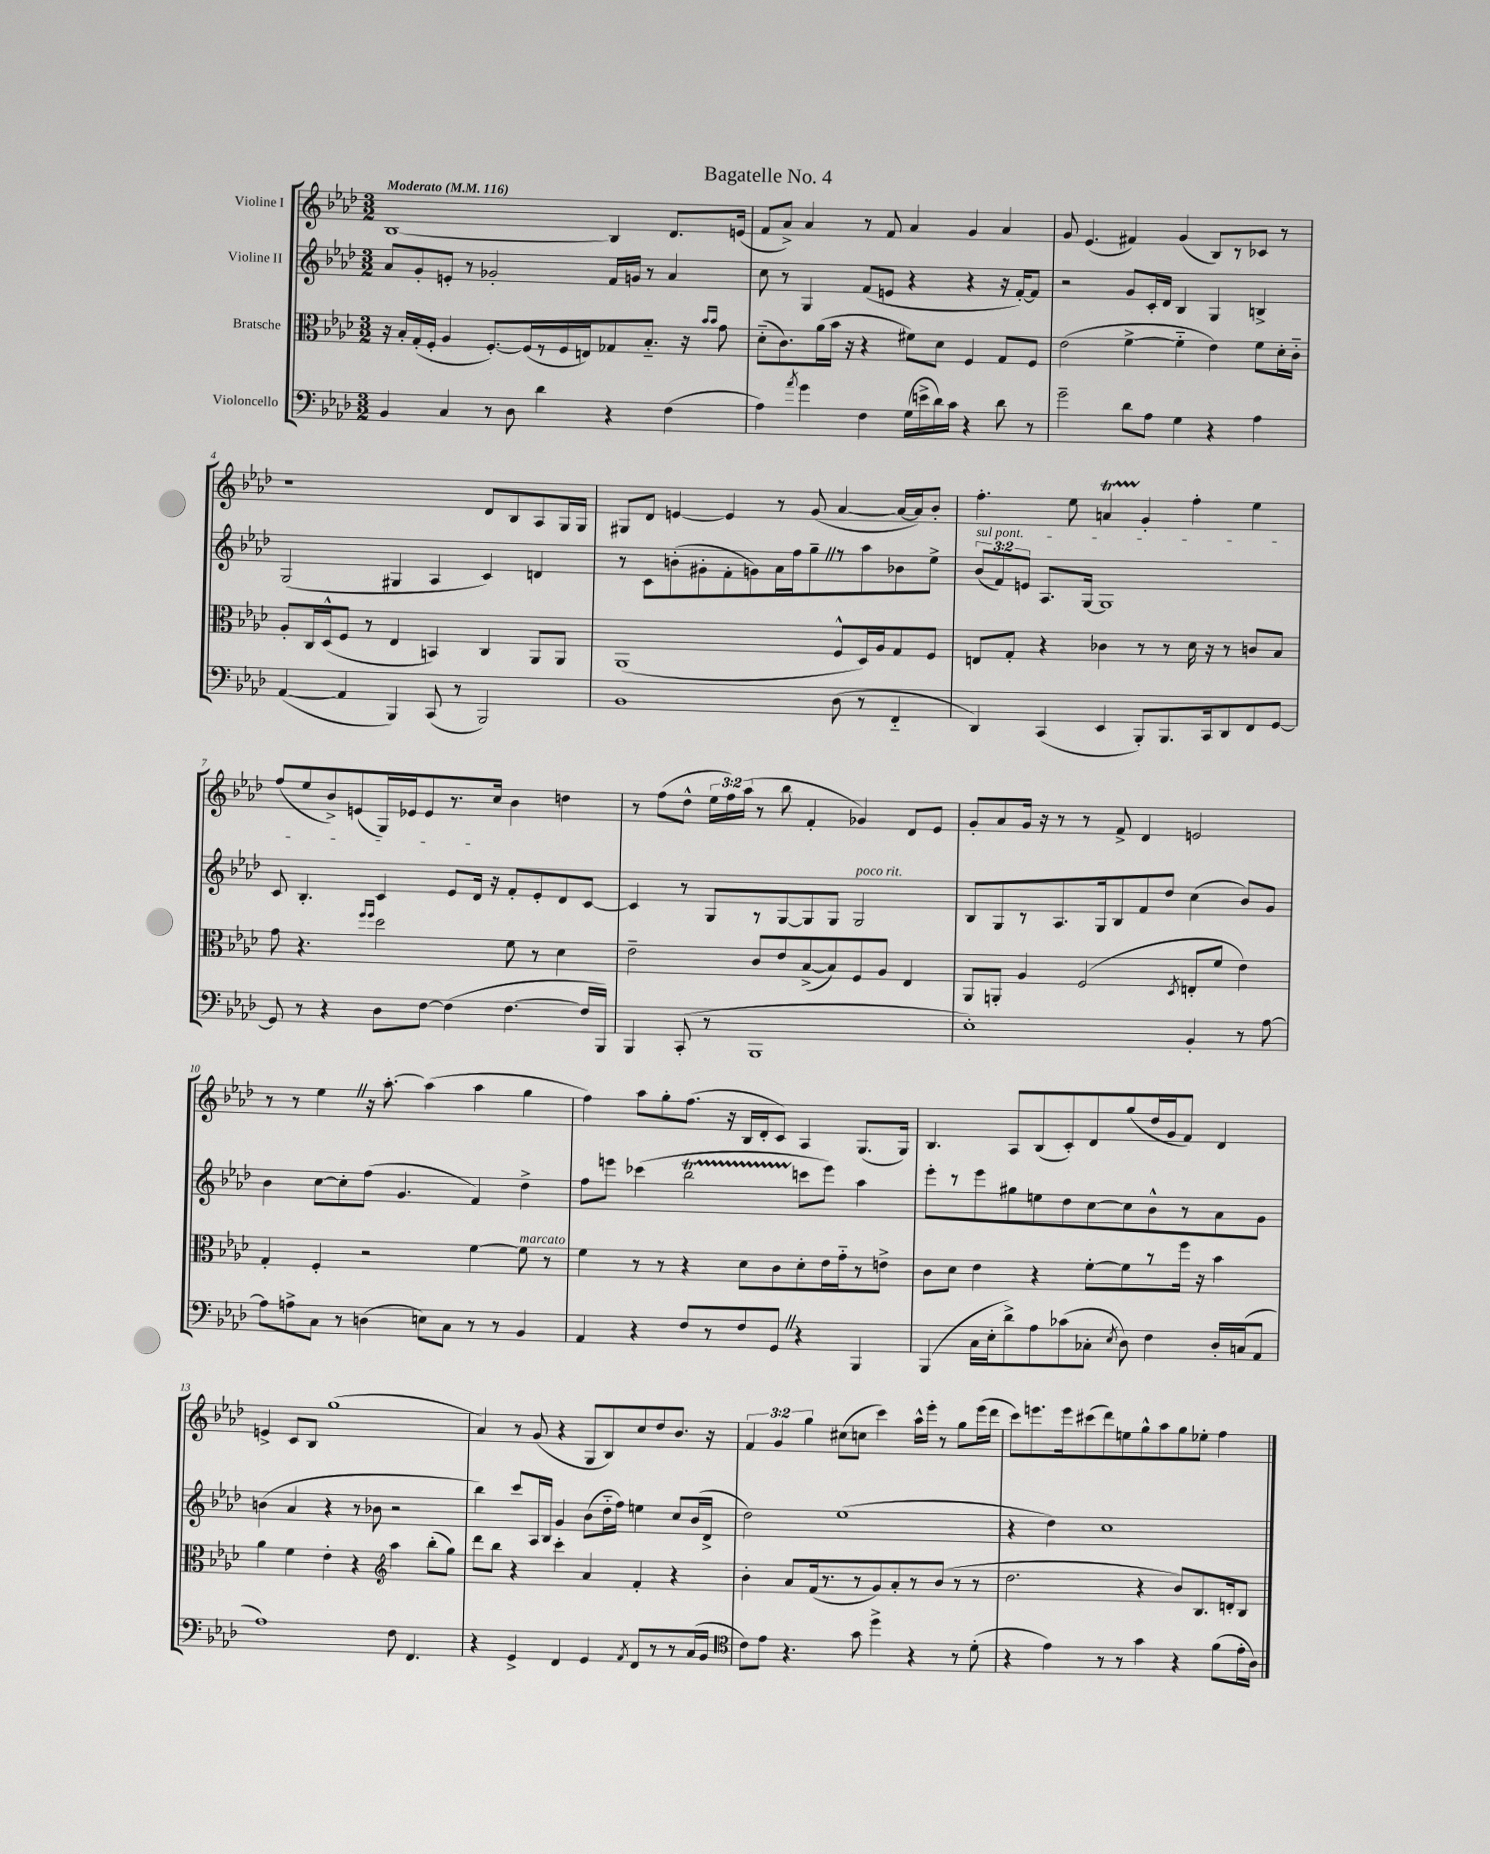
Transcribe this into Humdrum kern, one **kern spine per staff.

**kern	**kern	**kern	**kern
*part4	*part3	*part2	*part1
*staff4	*staff3	*staff2	*staff1
*I"Violoncello	*I"Bratsche	*I"Violine II	*I"Violine I
*clefF4	*clefC3	*clefG2	*clefG2
*k[b-e-a-d-]	*k[b-e-a-d-]	*k[b-e-a-d-]	*k[b-e-a-d-]
*M3/2	*M3/2	*M3/2	*M3/2
*MM116	*MM116	*MM116	*MM116
=1	=1	=1	=1
!	!	!	!LO:TX:a:B:t=Moderato
4BB-/	16r	8a-/L	[1B-
.	16B-'/LL	.	.
.	(16G'/	8g'/	.
.	16F'/JJ	.	.
4C/	4A-/	8en'/J	.
.	.	8r	.
8r	[8.F'/L)	2g-X'/	.
8D-\	.	.	.
.	(16F/L]	.	.
4d-\	8r	.	.
.	16F/	.	.
.	16En/J)	.	.
4r	8G-X/	16f/LL	4B-/]
.	.	16gn/JJ	.
.	8.B-/J	8r	.
(4F\	.	4a-/	8.d-/L
.	16r	.	.
.	16qqb-/LL	.	.
.	16qqb-/JJ	.	.
.	8g\	.	.
.	.	.	(16en/Jk
=2	=2	=2	=2
4A-\)	(8d-\L	8cc\	8f/L
.	8.c\)	8r	8a-^/J)
8qa-/	.	.	.
4g\	.	4G/	4a-/
.	(16a-\L	.	.
.	16b-\JJ	.	.
.	16r	.	.
4F\	4r	(8f/L	8r
.	.	8en/J	8f/
(16G\LL	8f#X\L)	4r	4a-/
16en^\	.	.	.
16d-\)	8d-\J	.	.
16c\JJ	.	.	.
4r	4F/	4r	4g/
8d-\	8G/L	16r	4a-/
.	.	[16f'/KL)	.
8r	8F/J	8f/J]	.
=3	=3	=3	=3
2g~\	(2e-\	2r	8g/
.	.	.	(4.e-/
8d-\L	[4f^\	8g/L	4f#X/)
8A-\J	.	16c'/L	.
.	.	16d-/JJ	.
4G\	4f\]	4B-/	(4g/
4r	4e-\)	4G/	8B-/L)
.	.	.	8r
4A-\	8f\L	4Bn^/	8c-X/J
.	16d-'\L	.	8r
.	16c\JJ	.	.
!!LO:LB:g=z
=4	=4	=4	=4
([4AA-/	8A-'/L	(2G/	1r
.	16C/L	.	.
.	(16D-^^/J	.	.
4AA-/]	8F/J	.	.
.	8r	.	.
4BBB-/)	4E-/	4G#X/	.
(8CC/	4BBn/)	4A-/	.
8r	.	.	.
2BBB-/)	4C/	4c/)	8d-/L
.	.	.	8B-/
.	8AA-/L	4dn/	8A-/
.	8AA-/J	.	16G/L
.	.	.	16G/JJ
=5	=5	=5	=5
1BB-	(1AA-	8r	8G#X/L
.	.	8c\L	8d-/J
.	.	(8bn'\	[4en/
.	.	8g#X'\	.
.	.	8f'\	4e/]
.	.	8gn\)	.
.	.	16a-\L	8r
.	.	16ff\J	.
.	.	8gg~Z\	(8g/
(8D-\	8F^^/L	8r	[4a-/
8r	16D-/L)	8aa-\	.
.	16A-/J	.	.
4FF/	8G/	8b-X\	16a-/LL_
.	.	.	16a-/J])
.	8F/J	8ee-^\J	8b-'/J
=6	=6	=6	=6
!	!	!LO:TX:a:i:t=sul pont.	!
4DD-/)	8En/L	(12b-/L	4.ff'\
.	.	12f/)	.
.	8G'/J	.	.
.	.	12en/J	.
(4CC/	4r	8.A-/L	.
.	.	.	8ee-\
.	.	[16G/Jk	.
4EE-/	4c-X\	1G]	4ant/
8BBB-'/L)	8r	.	4g'/
8.BBB-/	8r	.	.
.	16d-\	.	4ff'\
16CC/k	16r	.	.
8DD-/	8r	.	.
8FF/	8cn/L	.	4ee-\
[8GG/J	8B-/J	.	.
!!LO:LB:g=z
=7	=7	=7	=7
8GG/]	8g\	8c/	(8ff/L
8r	4.r	4.B-'/	8ee-/
4r	.	.	8b-^/)
.	.	.	(8en/
.	16qqff/LL	.	.
.	16qqff/JJ	.	.
8D-\L	2dd-\	4c/	16G/L)
.	.	.	16e-X/J
[8F\J	.	.	8e-/
(4F\]	.	8e-/L	8.r
.	.	16d-/Jk	.
.	.	16r	16cc/Jk
[4.F\	8f\	8f'/L	4b-\
.	8r	8e-'/	.
.	4d-\	8d-/	4ddn\
16F/LL]	.	[8c/J	.
16BBB-/JJ)	.	.	.
=8	=8	=8	=8
4BBB-/	2e-~\	4c/]	8r
.	.	.	(8ff\L
(8CC'/	.	8r	8dd-^^\J
8r	.	8G/L	24ee-\LL
.	.	.	24ff\)
.	.	.	(24aa-\JJ
1BBB-	8c/L	8r	8r
.	8e-/	[8G/	8bb-\
.	([8B-^/	8G/]	4f'/
.	8B-/])	8G/J	.
!	!	!LO:TX:a:i:t=poco rit.	!
.	8F/	2G/	4g-X/)
.	8A-/J	.	.
.	4E-/	.	8d-/L
.	.	.	8e-/J
=9	=9	=9	=9
1E-')	8AA-/L	8B-/L	8g'/L
.	8AAn'/J	8G/	8a-/
.	4A-/	8r	16g/Jk
.	.	.	16r
.	.	8.A-/	8r
.	(2F/	.	8r
.	.	16G/k	.
.	.	8B-/	8f^/
.	.	8f/	4d-/
.	.	8dd-/J	.
.	8qD-/	.	.
4BB-'/	8En'/L	(4cc\	2en/
.	8f/J	.	.
8r	4e-\)	8b-/L)	.
[8A-\	.	8g/J	.
!!LO:LB:g=z
=10	=10	=10	=10
8A-\L]	4G'/	4b-\	8r
8An^\	.	.	8r
8C\J	4F'/	[8cc\L	4ee-Z\
8r	.	8cc'\]	.
(4Dn\	2r	(8ff\J	16r
.	.	.	[8.aa-'\
.	.	4.g/	.
8En\L)	.	.	(4aa-\]
8C\J	.	.	.
8r	[4f\	4f/)	4aa-\
8r	.	.	.
!	!LO:TX:a:i:t=marcato	!	!
4BB-/	8f\]	4dd-^\	4gg\
.	8r	.	.
=11	=11	=11	=11
4AA-/	4f\	8ff\L	4ff\)
.	.	8eeen\J	.
4r	8r	(4ccc-X\	8aa-\L
.	8r	.	8gg'\
8F/L	4r	2bb-T\	(8.ff\J
8r	.	.	.
.	.	.	16r
8F/	8d-\L	.	16B-/LL
.	.	.	16d-'/J
8GGZ/J	8c\	.	8c/J)
4r	8d-'\	8cccn\L	4A-/
.	16e-\L	8eee\J)	.
.	16g\J	.	.
4BBB-/	8r	4aa-\	(8.G/L
.	8en^\J	.	.
.	.	.	16G/Jk)
=12	=12	=12	=12
(4BBB-/	8c\L	8eee-'\L	4.B-/
.	8d-\J	8r	.
16C\LL	4e-\	8eee-\	.
16E-'\J	.	.	.
8d-^\)	.	8gg#X\	8A-/L
8A-\	4r	8een\	(8B-/
(8c-X\	.	8dd-\	8c'/)
8C-X'\J	[8f'\L	[8cc\	8d-/
8qE-/	.	.	.
8D-\)	8f\]	8cc\]	(8gg/
4F\	8r	8b-^^\	16dd-/L
.	.	.	16g/J
.	16ff\Jk	8r	8f/J)
.	16r	.	.
16D-'/LL	4b-\	8a-\	4d-/
(16Cn/J	.	.	.
8AA-/J	.	8g\J	.
!!LO:LB:g=z
=13	=13	=13	=13
1A-)	4a-\	(4bn\	4en^/
.	4f\	4a-/	8c/L
.	.	.	8B-/J
.	4e-'\	4r	(1gg
.	4r	8r	.
.	.	8b-X\	.
*	*clefG2	*	*
8F\	4aa-\	2r	.
4.FF/	.	.	.
.	(8bb-'\L	.	.
.	8gg\J)	.	.
=14	=14	=14	=14
4r	8ddd-\L	4bb-\)	4a-/)
.	8bb-\J	.	.
4GG^/	4r	8ccc/L	8r
.	.	16A-/L	(8g/
.	.	16B-/JJ	.
4FF/	4ccc'\	4g/	4r
4GG/	4a-/	(8b-\L	8G/L
.	.	16dd-\L	8B-/)
.	.	16ff\JJ)	.
8qAA-/	.	.	.
8FF/L	4f'/	4een\	8cc/
8r	.	.	8dd-/
8r	4r	8cc/L	8.b-/J
(16C/L	.	(16b-/L	.
16BB-/JJ	.	16d-^/JJ	16r
=15	=15	=15	=15
*clefC4	*	*	*
8c\L)	4b-'\	2dd-\)	6f/
8e-\J	.	.	.
.	.	.	6g/
4.r	8a-/L	.	.
.	.	.	6gg\
.	(16f/k	.	.
.	8.r	.	.
.	.	(1ee-	(8cc#X\L
8g\	8r	.	8ccn\J
4dd-^\	8g/)	.	4ccc\)
.	8a-'/	.	.
4r	8r	.	16aa-^^\LL
.	.	.	16eee-'\JJ
.	(8b-/J	.	8r
8r	8r	.	8gg\L
(8d-'\	8r	.	(16eee-\L
.	.	.	16ddd-\JJ
=16	=16	=16	=16
4r	2.dd-\	4r	8ccc\L)
.	.	.	8.eeen\
4e-\)	.	4dd-\)	.
.	.	.	16eee\k
.	.	.	(8ccc#X\
8r	.	1cc	8ddd-\)
8r	.	.	8een\
4g\	4r	.	8gg^^\
.	.	.	8aa-\
4r	8b-/L)	.	8gg\
.	8.B-/	.	8ee-X'\J
(8f\L	.	.	4ff\
.	16dn'/k	.	.
16e-'\L	8B-/J	.	.
16A-\JJ)	.	.	.
==	==	==	==
*-	*-	*-	*-
